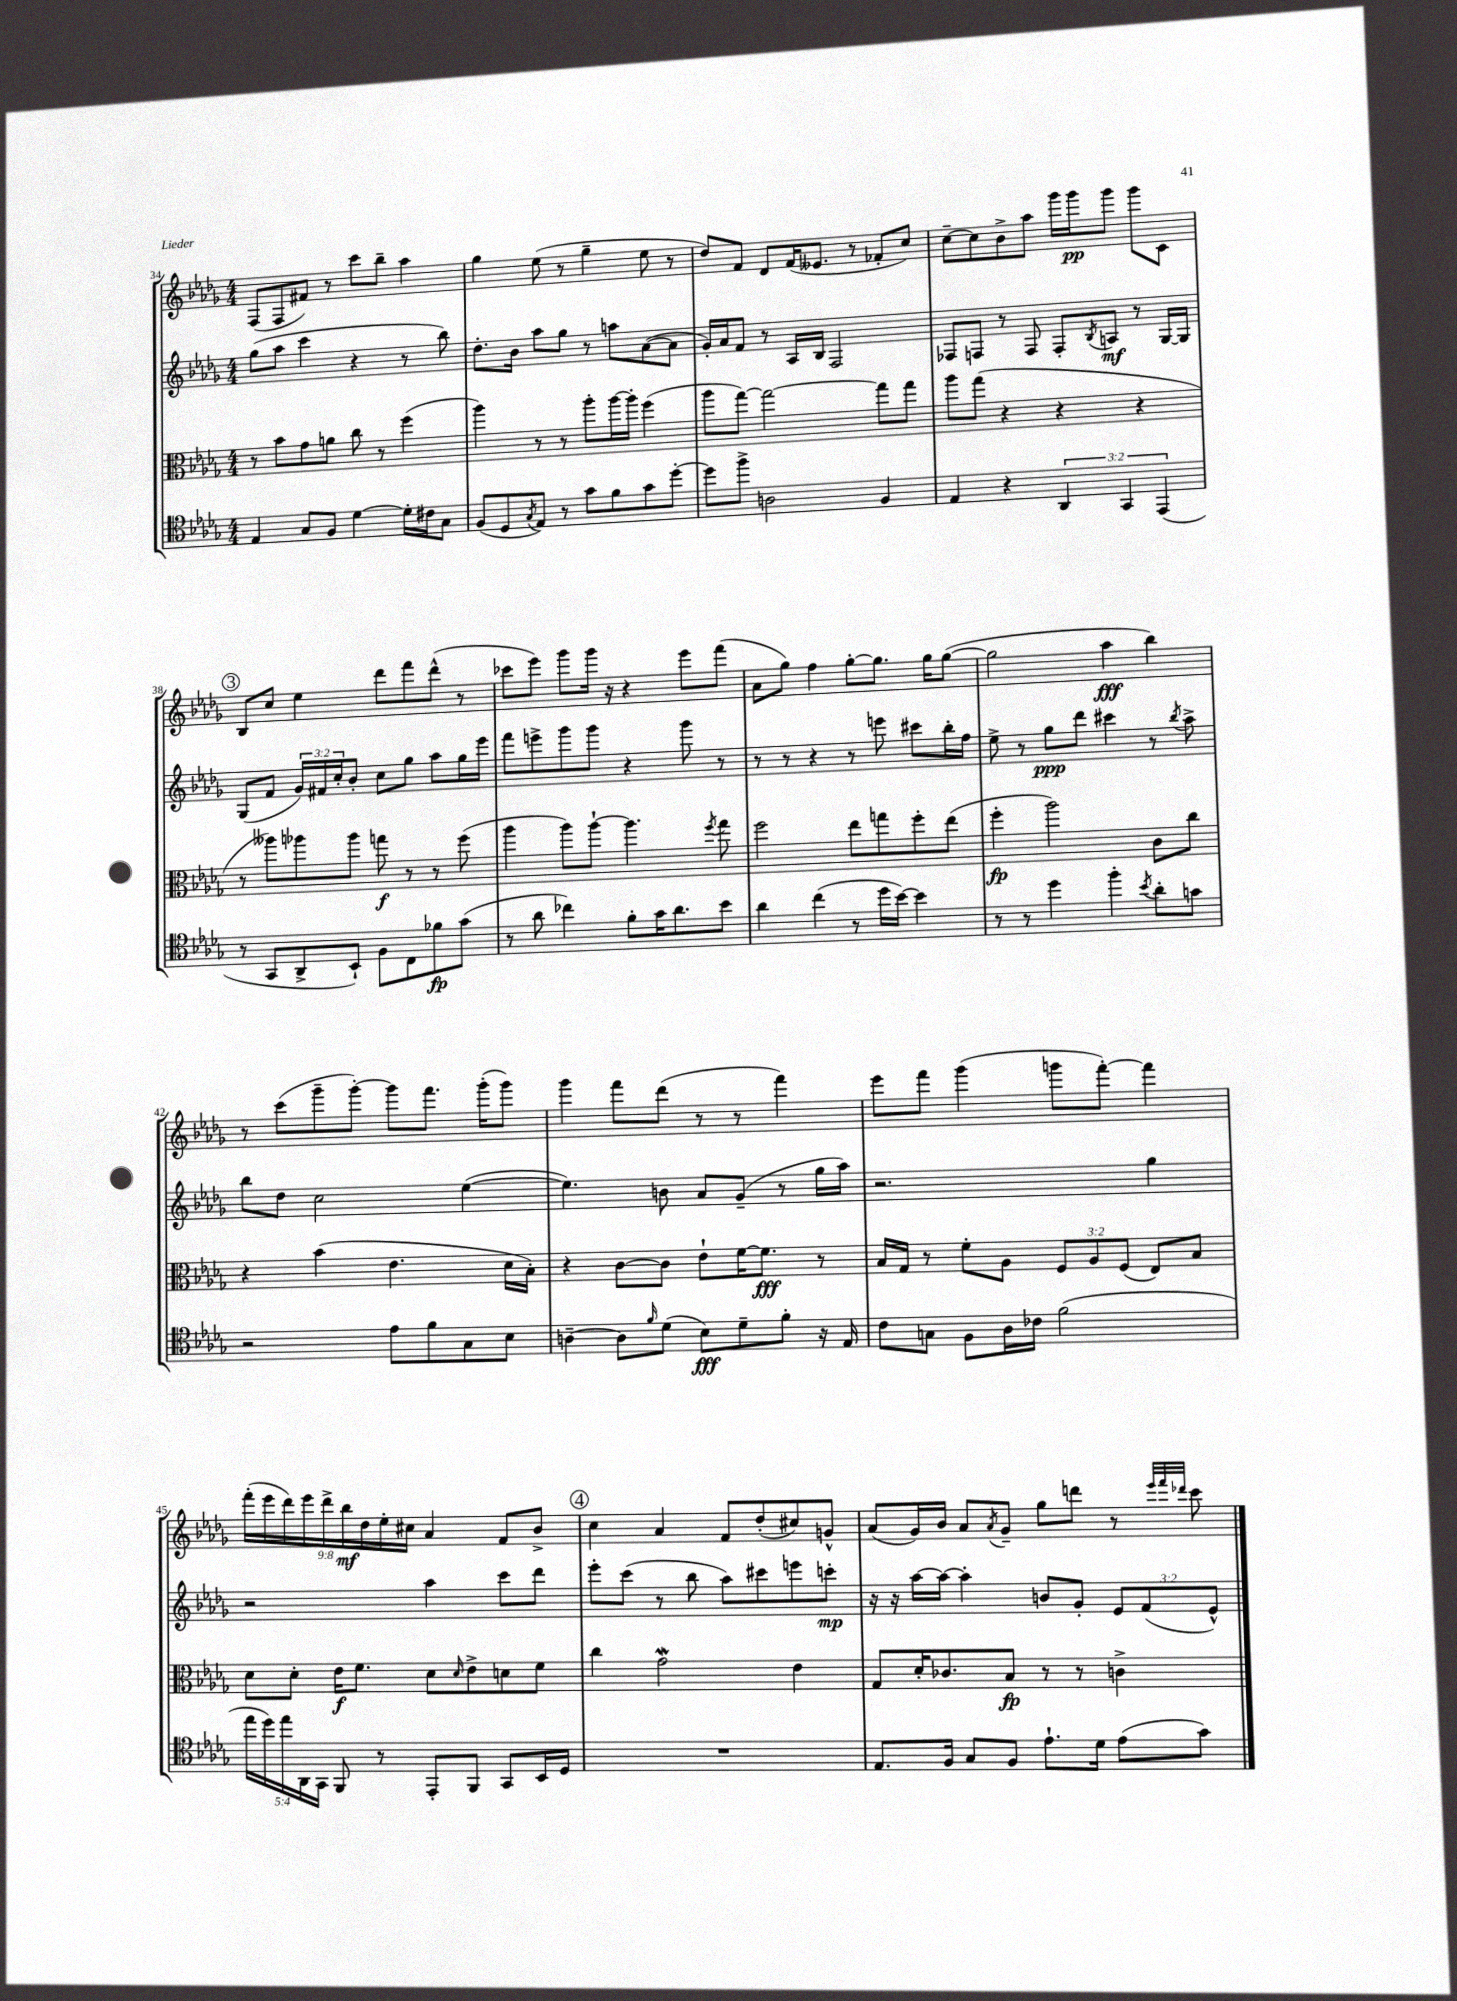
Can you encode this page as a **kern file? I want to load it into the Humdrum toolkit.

**kern	**kern	**kern	**kern
*staff4	*staff3	*staff2	*staff1
*clefC4	*clefC3	*clefG2	*clefG2
*k[b-e-a-d-g-]	*k[b-e-a-d-g-]	*k[b-e-a-d-g-]	*k[b-e-a-d-g-]
*M4/4	*M4/4	*M4/4	*M4/4
4E-	8r	(8gg-	(8F
.	8b-	8aa-	8F
8G-	8g-	4ccc	8f#)
8F	8a	.	8r
[4d-	8cc	4r	8ccc
.	8r	.	8bb-~
16d-']	(4ff	8r	4aa-
16c#	.	.	.
8G-	.	8bb-)	.
=	=	=	=
(8F	4aa-)	8.dd-'	4gg-
8D-	.	.	.
.	.	16b-	.
8qG-	.	.	.
8E-)	8r	8aa-	(8ee-
8r	8r	8gg-	8r
8g-	8aa-'	8r	4gg-~
8f	[16aa-	8aa	.
.	16aa-']	.	.
8g-	(4ff	([8a-	8ee-
[8dd-'	.	8a-]	8r
=	=	=	=
8dd-]	8aa-	16g-')	8dd-)
.	.	16a-	.
8ff^	[8gg-)	8f	8f
2A	2gg-_	8r	8d-
.	.	16A-	(16f
.	.	16B-	8.e--
.	.	2F	.
.	.	.	8r
4F	8gg-]	.	8f-'
.	8gg-	.	8cc)
=	=	=	=
4E-	8aa-	8F-	[8cc~
.	(8gg-	8F	8cc]
4r	4r	8r	8b-^
.	.	8F	8aa-
6AA-	4r	8F'	16ggg-
.	.	.	16ggg-
.	.	8qB-	.
.	.	8A	8ggg-
6GG-	.	.	.
.	4r	8r	8ggg-
(6EE-	.	.	.
.	.	[16G-	8c
.	.	16G-]	.
=	=	=	=
8r	8r	(8G-	8B-
8GG-	8aa--)	8f	8cc
8AA-^	8aa-	24g-)	4ee-
.	.	24f#	.
.	.	24cc'	.
8BB-`)	8aa-	8b-'	.
8F	8gg	8cc	8ddd-
8C	8r	8gg-	8fff
8f-	8r	8aa-	(8ddd-^^
(8g-	(8ff	16gg-	8r
.	.	16eee-	.
=	=	=	=
8r	4aa-	8fff	8ccc-
8a-	.	8eee^	8eee-)
4cc-)	8aa-)	8ggg-	8ggg-
.	[8aa-`	8ggg-	16ggg-
.	.	.	16r
8f'	4.aa-]	4r	4r
16g-	.	.	.
8.a-	.	.	.
.	.	8ggg-	8eee-
.	8qff	.	.
8b-	8gg-	8r	(8fff
=	=	=	=
4a-	2ff	8r	8a-
.	.	8r	8gg-)
(4cc	.	4r	4ff
8r	8ee-	8r	[8gg-'
16dd-	8gg	8eee	8.gg-]
[16b-)	.	.	.
4b-]	8ff'	8ccc#	.
.	.	.	16gg-
.	(8ee-	16bb-'	([8gg-
.	.	16ff	.
=	=	=	=
8r	4ff'	8ee-^	2gg-]
8r	.	8r	.
4dd-	2aa-)	8gg-	.
.	.	8ddd-	.
4ff'	.	4ccc#	4aa-
8qb-	.	.	.
8a-'	8c	8r	4bb-)
.	.	8qbb-	.
8g	8cc	8aa-^	.
=	=	=	=
2r	4r	8bb-	8r
.	.	8dd-	(8ccc
.	(4b-	2cc	8ggg-~
.	.	.	[8ggg-')
8e-	4.e-	.	8ggg-]
8f	.	.	8.fff
8G-	.	([4ee-	.
.	.	.	(16ggg-'
8B-	16d-	.	8ggg-)
.	16B-')	.	.
=	=	=	=
[4A~	4r	4.ee-])	4ggg-
8A]	[8c	.	8fff
16qqf	.	.	.
(8d-	8c]	8b	(8ddd-
8B-)	8e-`	8a-	8r
8d-~	[16f	(8g-~	8r
.	8.f]	.	.
8f'	.	8r	4fff)
16r	8r	16gg-	.
16E-	.	16aa-)	.
=	=	=	=
8c	16B-	2.r	8eee-
.	16G-	.	.
8G	8r	.	8fff
8F	8f'	.	(4ggg-
16A-	8A-	.	.
16c-	.	.	.
(2f	12F	.	8ggg
.	12A-	.	.
.	.	.	[8fff')
.	(12F	.	.
.	8E-)	4gg-	4fff]
.	8B-	.	.
=	=	=	=
20ee-	8d-	2r	(18fff'
20dd-)	.	.	.
.	.	.	18eee-
20ee-	.	.	.
.	.	.	18ddd-)
.	8d-'	.	.
20AA-	.	.	.
.	.	.	18eee-
20GG-	.	.	.
.	.	.	18ddd-^
8FF	16e-	.	.
.	.	.	18bb-
.	8.f	.	.
.	.	.	18dd-
8r	.	.	.
.	.	.	18ee-'
.	.	.	18cc#
8EE-'	8d-	4aa-	4a-
.	16qqd-	.	.
8FF	8e-^	.	.
8GG-	8d	8ccc	8f
16BB-	8f	8ddd-	8b-^
16D-	.	.	.
=	=	=	=
1r	4cc	8eee-'	4cc
.	.	(8ccc	.
.	2g-	8r	4a-
.	.	8bb-	.
.	.	8aa-)	8f
.	.	8ccc#	(8dd-'
.	4e-	8eee	8cc#)
.	.	8ccc'	8g^^
=	=	=	=
8.E-	8G-	16r	(8a-
.	.	16r	.
.	16d-'	[16aa-	16g-)
16F	8.c-	16aa-_	16b-
8G-	.	4aa-']	8a-
.	.	.	8qa-
8F	8B-	.	8g-~
8.e-`	8r	8b	8gg-
.	8r	8g-'	8ddd
16d-	.	.	.
(8e-	4c^	12e-	8r
.	.	(12f	.
.	.	.	32qqeee-
.	.	.	32qqfff
.	.	.	32qqddd-
8g-)	.	.	8ccc
.	.	12e-^^)	.
==	==	==	==
*-	*-	*-	*-
